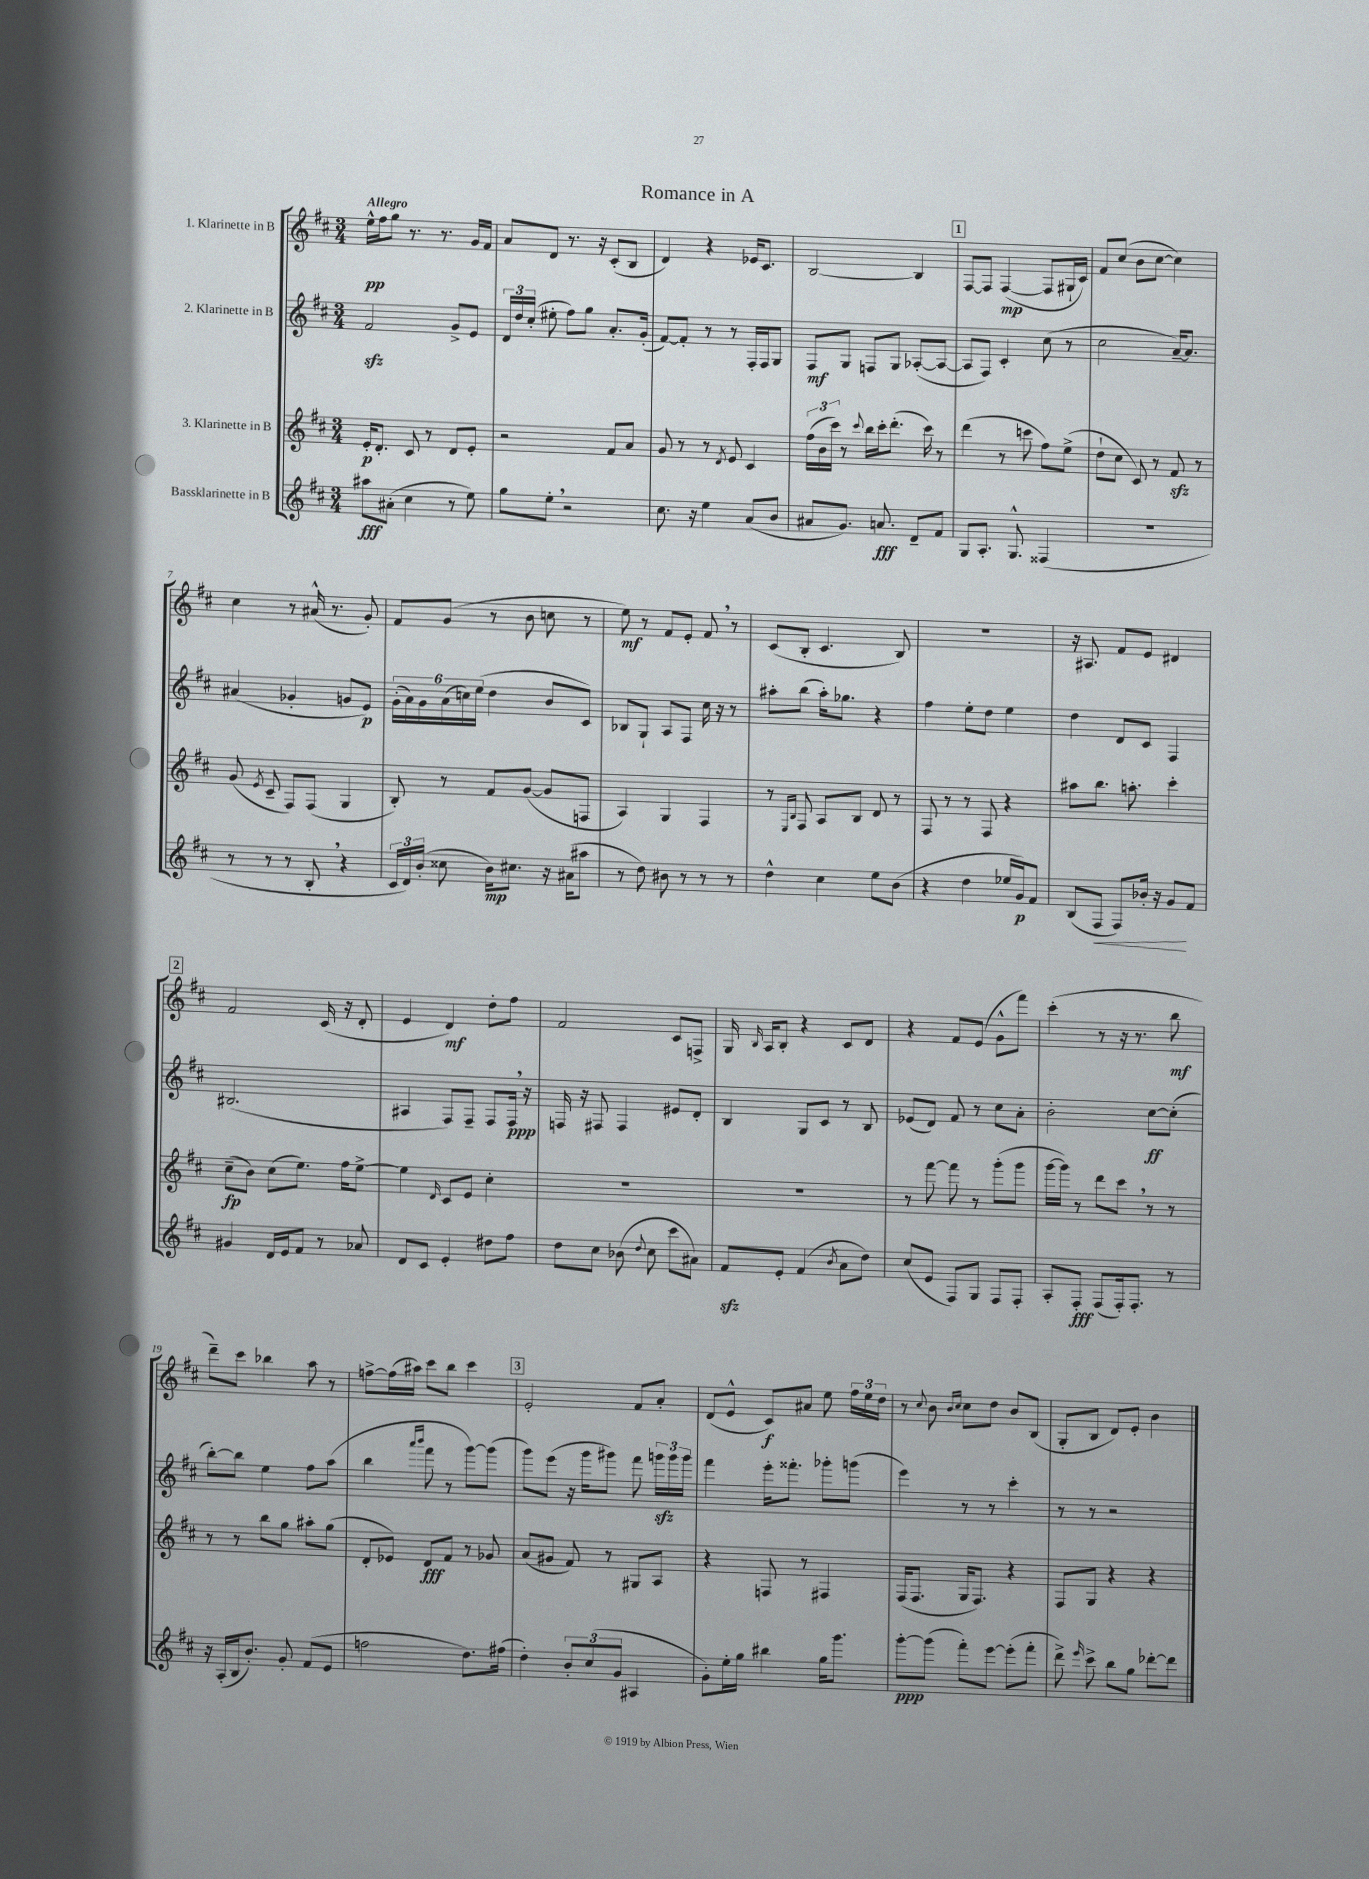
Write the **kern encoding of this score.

**kern	**kern	**kern	**kern
*staff4	*staff3	*staff2	*staff1
*clefG2	*clefG2	*clefG2	*clefG2
*k[f#c#]	*k[f#c#]	*k[f#c#]	*k[f#c#]
*M3/4	*M3/4	*M3/4	*M3/4
8aa#	16e'	2f#	16ee^^
.	8.d'	.	16ff#
(8a#'	.	.	8gg
4cc#	8c#	.	8.r
.	8r	.	.
.	.	.	8.r
8r	8d	8g^	.
8ee)	8e'	8e	16g
.	.	.	16f#
=	=	=	=
8gg	2r	24d	8a
.	.	24dd	.
.	.	(24cc#'	.
8ee'	.	8ee#'	8d
2r	.	8ff#)	8.r
.	.	8gg	.
.	.	.	16r
.	8f#	8.a'	(8c#'
.	8a	.	8B
.	.	(16g'	.
=	=	=	=
8.cc#	8g	[8f#)	4d)
.	8r	8f#']	.
16r	.	.	.
4ee	8r	8r	4r
.	8qd	.	.
.	8e	8r	.
(8a	4c#	16F#'	16e-
.	.	16F#	8.c#
8b	.	8G	.
=	=	=	=
8a#	(24ff#	8F#	[2B
.	24b	.	.
.	24ccc#)	.	.
8.g)	8r	8G	.
.	8qqccc#	.	.
.	16bb	8F	.
8.a	16ccc#'	.	.
.	(8.ddd'	8G	.
8d~	.	([8A-'	4B]
.	16ccc#)	.	.
8f#	8r	8A-_	.
=	=	=	=
8G	(4ddd	8A-]	[8F#
8.A'	.	8F#)	8F#]
.	8r	4c#'	([4F#
8.G^^	.	.	.
.	8ccc	.	.
(4F##	8ff#)	(8cc#	8F#]
.	(8ee^	8r	16G#`
.	.	.	16c#)
=	=	=	=
2.r	8dd`	2cc#	8f#
.	8cc#	.	(8cc#
.	8c#)	.	8b
.	8r	.	[8cc#
.	8f#	[16a~)	4cc#])
.	.	8.a]	.
.	8r	.	.
=	=	=	=
8r	(8g	(4a#	4cc#
.	8qe	.	.
8r	8c#~	.	.
8r	8F#)	4g-'	8r
8B'	(8F#	.	(16a#^^
.	.	.	8.r
4r	4G	8g	.
.	.	8e)	8g')
=	=	=	=
24c#	8B')	(24g'	8f#
24d)	.	24a)	.
(24b'	.	24g	.
8cc##	8r	(24a	(8g
.	.	24cc)	.
.	.	(24ee	.
16b)	8f#	4dd	8r
8.cc#	.	.	.
.	([8g	.	8b
16r	8g]	8b	8cc
(16a#	.	.	.
8aa#	8F	8c#)	8r
=	=	=	=
8r	4A)	8B-	8ee)
8dd)	.	8G`	8r
8b#	4G	8A	8f#
8r	.	8F#	8e'
8r	4F#	16cc#	8f#
.	.	16r	.
8r	.	8r	8r
=	=	=	=
4dd^^	8r	8aa#'	(8c#
.	16qqE	.	.
.	16qqB	.	.
.	8F#	(8bb	8B'
4cc#	8A	16aa#')	4.c#
.	.	8.gg-	.
.	8B	.	.
8ee	8d	4r	.
(8b	8r	.	8B)
=	=	=	=
4r	8F#	4ff#	2.r
.	8r	.	.
4dd	8r	8ee'	.
.	8F#	8dd	.
16ee-	4r	4ee	.
16g)	.	.	.
8f#	.	.	.
=	=	=	=
(8B	8aa#	4dd	16r
.	.	.	8.A#
8F#	8.bb	.	.
8F#)	.	8d	8f#
.	8.aa'	.	.
16b-'	.	8c#	8e
16r	.	.	.
8g	4ccc#'	4F#	4d#
8f#	.	.	.
=	=	=	=
4g#	(8cc#~	(2.B#	2f#
.	8b)	.	.
16d	(8cc#	.	.
16e	.	.	.
8f#	8.ee)	.	.
8r	.	.	(16c#
.	16ff#	.	16r
8a-	[8ee^	.	8d'
=	=	=	=
8d	4ee]	4A#	4e
8c#	.	.	.
.	16qqd	.	.
4e'	8c#	8F#)	4d)
.	8e	8F#~	.
8dd#	4cc#'	8F#	8dd'
8ff#	.	16F#	8ff#
.	.	16r	.
=	=	=	=
8dd	2.r	16F	2f#
.	.	16r	.
8cc#	.	8F#	.
(8b-	.	4F#	.
8qqdd	.	.	.
8cc#	.	.	.
8ccc#	.	8e#	8c#
8a#)	.	8d'	8F^
=	=	=	=
8f#	2.r	4B	16G
.	.	.	16qqB
.	.	.	16A
8e'	.	.	8B'
(4f#	.	8G	4r
.	.	8c#	.
8qb	.	.	.
8a	.	8r	8c#
8dd)	.	8B	8d
=	=	=	=
(8cc#	8r	(8e-	4r
8e	[8fff#	8d)	.
8F#)	8fff#]	8f#	8f#
8G	8r	8r	(8e
8F#	(8ggg'	8cc#	8g^^
8F#'	8ggg	8a'	8fff#)
=	=	=	=
8A'	[16ggg	2b'	(4ccc#'
.	16ggg])	.	.
8F#'	8r	.	.
(8F#	8ddd	.	8r
16F#')	8ccc#	.	16r
8.F#'	.	.	8.r
.	8r	[8cc#	.
8r	8r	(8cc#']	8bb
=	=	=	=
16r	8r	[8bb')	8ddd~)
(16A'	.	.	.
16B	8r	8bb]	8ccc#
8.b')	.	.	.
.	8bb	4ee	4bb-
8g'	8gg	.	.
(8f#	8aa#'	8ff#	8aa
8e	(8gg	(8aa	8r
=	=	=	=
2ff	8d'	4bb	[8ff^
.	8e-)	.	(16ff]
.	.	.	16aa#)
.	.	16qqaaa	.
.	.	16qqbbb	.
.	8d	8fff#	8ccc#
.	8f#	8r	8bb
8.dd)	8r	[8ggg)	4ccc#
.	8g-	(8ggg]	.
(16ff#	.	.	.
=	=	=	=
4dd')	(8a	8ggg)	2e'
.	8g#	(8eee	.
12b'	8f#)	16r	.
.	.	16ggg	.
(12cc#	.	.	.
.	8r	8ggg#)	.
12g	.	.	.
4A#	8G#	8fff#	8f#
.	8A	24ggg	8a'
.	.	24ggg	.
.	.	24ggg	.
=	=	=	=
8g')	4r	4fff#	(8d
16ee'	.	.	8e^^
16gg	.	.	.
4bb#	8F	16eee'	8c#)
.	.	8.fff##'	.
.	8r	.	8a#
16gg	4F#	8ggg-'	8ee
8.ggg	.	.	.
.	.	(8ggg	24ff#
.	.	.	24ee
.	.	.	24dd
=	=	=	=
[8ggg'	(16F#	4eee)	8r
.	8.F#	.	.
.	.	.	8qqcc#
(8ggg]	.	.	8b
.	.	.	16qqb
.	.	.	16qqcc#
8fff#')	16G	8r	8cc#
.	8.F#)	.	.
[8eee	.	8r	8dd
(8eee']	4r	4ccc#'	8b
8fff#'	.	.	(8B
=	=	=	=
8ddd^)	8F#	8r	8G'
16qqeee	.	.	.
8ccc#^	8G	8r	8B
8bb	4r	2r	8d)
8gg	.	.	8e'
[8ddd-'	4r	.	4b
8ddd-]	.	.	.
==	==	==	==
*-	*-	*-	*-
